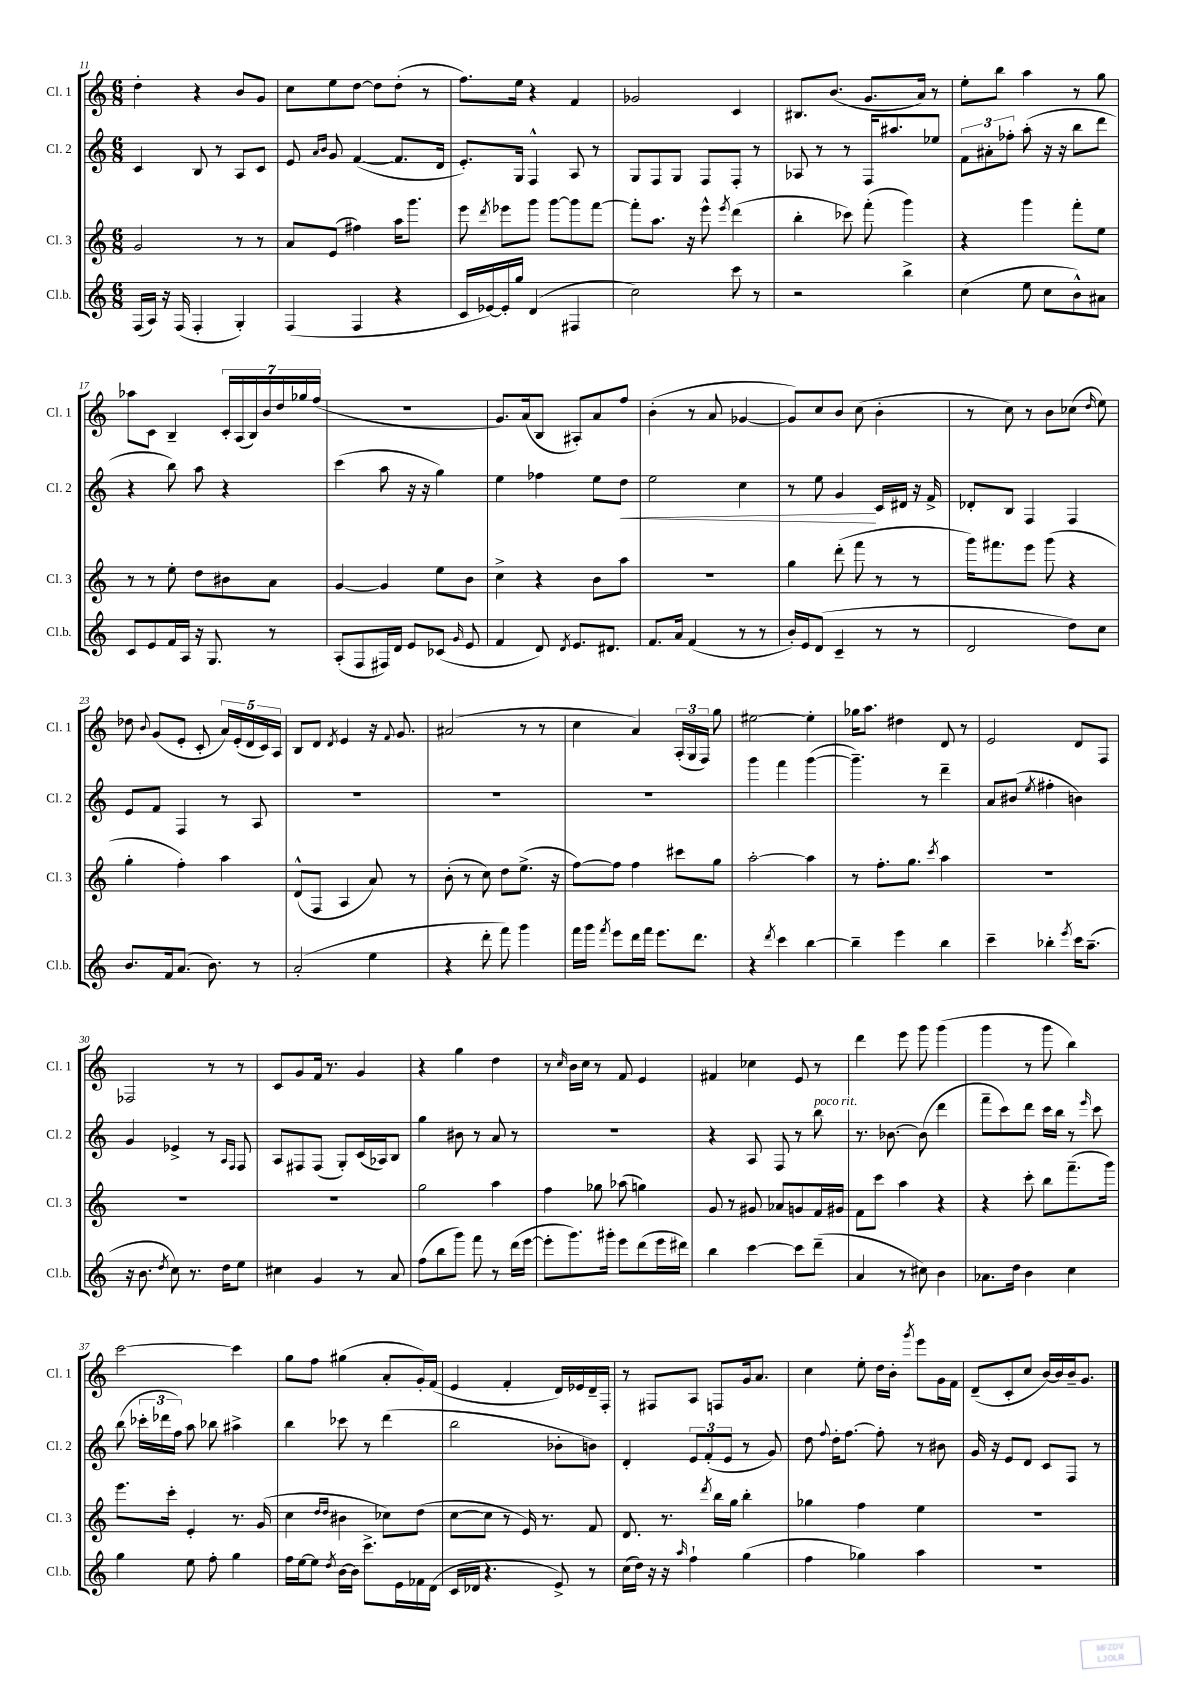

**kern	**kern	**kern	**kern
*staff4	*staff3	*staff2	*staff1
*clefG2	*clefG2	*clefG2	*clefG2
*k[]	*k[]	*k[]	*k[]
*M6/8	*M6/8	*M6/8	*M6/8
(16F/LL	2g/	4c/	4dd'\
16A/JJ)	.	.	.
16r	.	.	.
(16F/	.	.	.
4F'/	.	8B/	4r
.	.	8r	.
4G'/)	8r	8A/L	8b/L
.	8r	8c/J	8g/J
=	=	=	=
(4F/	8a/L	8e/	8cc\L
.	.	16qqa/LL	.
.	.	16qqb/JJ	.
.	(8e/J	8g/	8ee\
4F/	4ff#\)	([4f/	[8dd\J
.	.	.	8dd\]L
4r	16aa\LK	8.f/]L	(8dd'\J
.	8.ggg\J	.	.
.	.	.	8r
.	.	16d/Jk	.
=	=	=	=
16c/LL	8eee\	8.e'/L)	8.ff\L)
[16e-/)	.	.	.
.	8qddd/	.	.
16e-'/]	8eee-\L	.	.
16gg/JJ	.	16G/Jk	16ee\Jk
(4d/	8ggg\J	4F^^/	4r
.	[8ggg\L	.	.
4F#/	8ggg\]	8A/	4f/
.	[8fff\J	8r	.
=	=	=	=
2cc\)	8fff'\]L	8G/L	2g-/
.	8.aa\J	8F/	.
.	.	8G/J	.
.	16r	.	.
.	8eee^^\	8F/L	.
.	8qeee/	.	.
8ccc\	(4ddd\	8F'/J	4c/
8r	.	8r	.
=	=	=	=
2r	4bb'\	8A-/	8.B#/L
.	.	8r	.
.	.	.	(8.b/J
.	8ccc-\)	8r	.
.	(8fff'\	16F/LK	8.g/L
.	.	8.aa#/	.
4bb^\	4ggg\)	.	.
.	.	.	16a/Jk)
.	.	8ee-/J	8r
=	=	=	=
(4cc\	4r	12f\L	8ee'\L
.	.	12a#'\	.
.	.	.	8bb\J
.	.	12ff-'\J	.
8ee\	4ggg\	(8aa'\	4aa\
8cc\L	.	16r	.
.	.	16r	.
8b^^\)	8fff'\L	8bb\L	8r
8a#\J	8ee\J	8ddd\J	8gg\
=	=	=	=
8c/L	8r	4r	8aa-\L
8e/	8r	.	8c\J
16f/L	8ee'\	8bb\)	4B~/
16A/JJ	.	.	.
16r	8dd\L	8aa\	.
8.G/	.	.	.
.	8b#\	4r	28c'/LL
.	.	.	(28A/
.	.	.	28B/)
.	.	.	28b/
8r	8a\J	.	.
.	.	.	28dd/
.	.	.	28gg-/
.	.	.	(28ff/JJ
=	=	=	=
(8A'/L	[4g/	(4ccc\	2.r
8F/	.	.	.
16F#/L)	4g/]	8aa\	.
16d/JJ	.	.	.
8e/L	.	16r	.
.	.	16r	.
(8c-/J	8ee\L	4gg\)	.
16qqg/	.	.	.
8e/	8b\J	.	.
=	=	=	=
4f/	4cc^\	4ee\	8.g/L)
.	.	.	(16a/k
8d/)	4r	4ff-\	8B/J
8qd/	.	.	.
8.e/L	.	.	8A#'/L)
.	8b\L	8ee\L	8a/
8.d#/J	.	.	.
.	8aa\J	8dd\J	8ff/J
=	=	=	=
8.f/L	2.r	2ee\	(4b'\
16a/Jk	.	.	.
(4f/	.	.	8r
.	.	.	8a/
8r	.	4cc\	[4g-/
8r	.	.	.
=	=	=	=
16b'/LL)	4gg\	8r	8g-/]L)
16e/J	.	.	.
(8d/J	.	8ee\	8cc/
4c~/	(8ddd'\	4g/	8b/J
.	8fff\	.	(8cc\
8r	8r	16c/LL	4b'\
.	.	16d#/JJ	.
8r	8r	16r	.
.	.	16f^/	.
=	=	=	=
2d/	16ggg\LK)	8d-'/L	8r
.	8.fff#\	.	.
.	.	8B/J	8cc\)
.	8eee\J	4F/	8r
.	(8ggg\	.	8b\L
8dd\L)	4r	4F/	(8cc-\J
.	.	.	16qqdd/
8cc\J	.	.	8ee\)
=	=	=	=
8.b/L	4gg'\	8e/L	8dd-\
.	.	.	8qqb/
.	.	8f/J	(8g/L
16f/k	.	.	.
(8.a/J	4ff'\)	4F/	8e'/J
.	.	.	8c'/
8.b\)	.	.	.
.	4aa\	8r	20a/LL)
.	.	.	(20e'/
.	.	.	20d/
8r	.	8A/	.
.	.	.	20c/)
.	.	.	20A/JJ
=	=	=	=
(2a'/	(8d^^/L	2.r	8B/L
.	8F/J	.	8d/J
.	.	.	8qd/
.	4A/	.	4e/
4ee\	8a/)	.	16r
.	.	.	8qqf/
.	.	.	8.g/
.	8r	.	.
=	=	=	=
4r	(8b'\	2.r	(2a#/
.	8r	.	.
8ddd'\	8cc\)	.	.
8fff\)	8dd\L	.	.
4ggg\	(8.ee^\J	.	8r
.	.	.	8r
.	16r	.	.
=	=	=	=
16fff\LL	[8ff\L)	2.r	4cc\
16ggg\JJ	.	.	.
8qfff/	.	.	.
8eee\L	8ff\]J	.	.
16ddd\L	4ff\	.	4a/)
16fff\JJ	.	.	.
8.eee\L	.	.	.
.	8ccc#\L	.	(24A'/LL
.	.	.	24G/
8.ddd\J	.	.	.
.	.	.	24F/JJ)
.	8gg\J	.	8gg\
=	=	=	=
4r	[2aa'\	4ggg\	[2ee#\
8qddd/	.	.	.
4ccc\	.	4fff\	.
[4bb\	4aa\]	([4ggg\	4ee#'\]
=	=	=	=
4bb~\]	8r	4.ggg~\])	16gg-\LK
.	.	.	8.aa\J
.	8.ff'\L	.	.
4eee\	.	.	4dd#\
.	8.gg\J	.	.
.	.	8r	.
.	8qccc/	.	.
4bb\	4aa\	4ddd~\	8d/
.	.	.	8r
=	=	=	=
4ccc~\	2.r	8a/L	2e/
.	.	(8b#/J	.
.	.	8qee/	.
4bb-'\	.	4ff#'\	.
8qeee/	.	.	.
16ccc\LK	.	4b\)	8d/L
(8.aa~\J	.	.	.
.	.	.	8F/J
=	=	=	=
16r	2.r	4g/	2F-/
8.b\	.	.	.
8qdd/	.	.	.
8cc\)	.	4e-^/	.
8.r	.	.	.
.	.	8r	8r
16dd\LK	.	.	.
.	.	16qqA/LL	.
.	.	16qqF/JJ	.
8ee\J	.	8F/	8r
=	=	=	=
4cc#\	2.r	8A/L	8c/L
.	.	8F#/	8g/
4g/	.	(8F#/J	16f/Jk
.	.	.	8.r
.	.	8G'/L)	.
8r	.	(16c/L	4g/
.	.	16A-/J)	.
8a/	.	8B/J	.
=	=	=	=
(8ff\L	2gg\	4gg\	4r
8bb\	.	.	.
8ggg\J)	.	8b#\	4gg\
8fff\	.	8r	.
8r	4aa\	8a/	4dd\
(16ddd\LL	.	8r	.
[16eee\JJ	.	.	.
=	=	=	=
8eee'\]L	4ff\	2.r	8r
.	.	.	16qqcc/
8.ggg\)	.	.	16b\LL
.	.	.	16cc\JJ
.	8gg-\	.	8r
16ggg#'\Jk	.	.	.
8eee\L	(8aa-\	.	8f/
(8ddd\	4gg\)	.	4e/
16eee\L	.	.	.
16ddd#\JJ)	.	.	.
=	=	=	=
4bb\	8g/	4r	4f#/
.	8r	.	.
[4ccc\	8g#/	8A/	4cc-\
.	8a-/L	8F/	.
8ccc\]L	8g/	8r	8e/
(8ddd~\J	16f/L	8bb\	8r
.	16g#/JJ	.	.
=	=	=	=
4a/	8f\L	8.r	4ddd\
.	8ccc\J	.	.
.	.	[8.b-\	.
8r	4aa\	.	8eee\
8cc#\)	.	(8b-\]	8ggg\
4b\	4r	4ddd\	(4ggg\
=	=	=	=
8.a-\L	4r	8fff~\L	4ggg\
.	.	8ccc\)	.
16dd\Jk	.	.	.
4b\	8ccc'\	8ddd\J	8r
.	8bb\L	16ccc\LL	8ggg\
.	.	16bb\JJ	.
4cc\	(8.fff~\	8r	4bb\)
.	.	16qqeee/	.
.	.	8ccc\	.
.	16ggg\Jk)	.	.
=	=	=	=
4gg\	8.eee\L	(8bb\	[2ccc\
.	.	24ccc-'\LL	.
.	.	24ddd-\	.
.	16ccc'\Jk	.	.
.	.	24ff\JJ)	.
8ee\	4e'/	8aa\	.
8ff'\	.	8bb-\	.
4gg\	8.r	4aa#^\	4ccc\]
.	(16g/	.	.
=	=	=	=
16ff\LL	4cc\	4bb\	8gg\L
[16ee\J	.	.	.
8ee\]J	.	.	8ff\J
.	16qqdd/LL	.	.
8qdd/	16qqdd/JJ	.	.
[16b\LL	4b#\	8ccc-\	(4gg#\
16b\]JJ	.	.	.
8.ccc^\L	.	8r	.
.	8cc-\L)	(4ddd\	8a'/L
16e\L	.	.	.
16f-\	(8dd\J	.	16g'/L)
(16d\JJ	.	.	(16f/JJ
=	=	=	=
16c/LL	[8cc\L	2bb\	4e/
16d-/JJ	.	.	.
4.r	8cc\]J	.	.
.	8r	.	4f'/
.	16e/)	.	.
.	8.r	.	.
8e^/)	.	8b-'\L	16d/LL)
.	.	.	16e-/
8r	8f/	8b\J)	16d~/
.	.	.	16F'/JJ
=	=	=	=
(16cc\LL	8.d/	4d'/	8r
16dd\JJ)	.	.	.
16r	.	.	8F#/L
16r	8.r	.	.
16qqaa/	.	.	.
4ff`\	.	12e/L	8A/J
.	.	(12f'/	.
.	8qddd/	.	.
.	16bb\LL	.	8F/L
.	.	12e/J	.
.	16gg\JJ	.	.
(4gg\	4bb'\	8r	16g/k
.	.	.	8.a/J
.	.	8g/)	.
=	=	=	=
4ff\	4gg-\	8dd\	4cc\
.	.	8qqff/	.
.	.	16dd'\LK	.
.	.	[8.ff\J	.
4gg-\)	4ff\	.	8ee'\
.	.	8ff'\]	16dd\LL
.	.	.	16b'\JJ
.	.	.	8qggg/
4aa\	4ee\	8r	8eee\L
.	.	8b#\	16g\L
.	.	.	16f\JJ
=	=	=	=
2.r	2.r	16g/	(8d~/L
.	.	16r	.
.	.	8e/L	8c'/
.	.	8d/J	8cc/J
.	.	8c/L	[16b/LL)
.	.	.	16b/]
.	.	8F/J	16b~/J
.	.	.	8.g/J
.	.	8r	.
==	==	==	==
*-	*-	*-	*-
